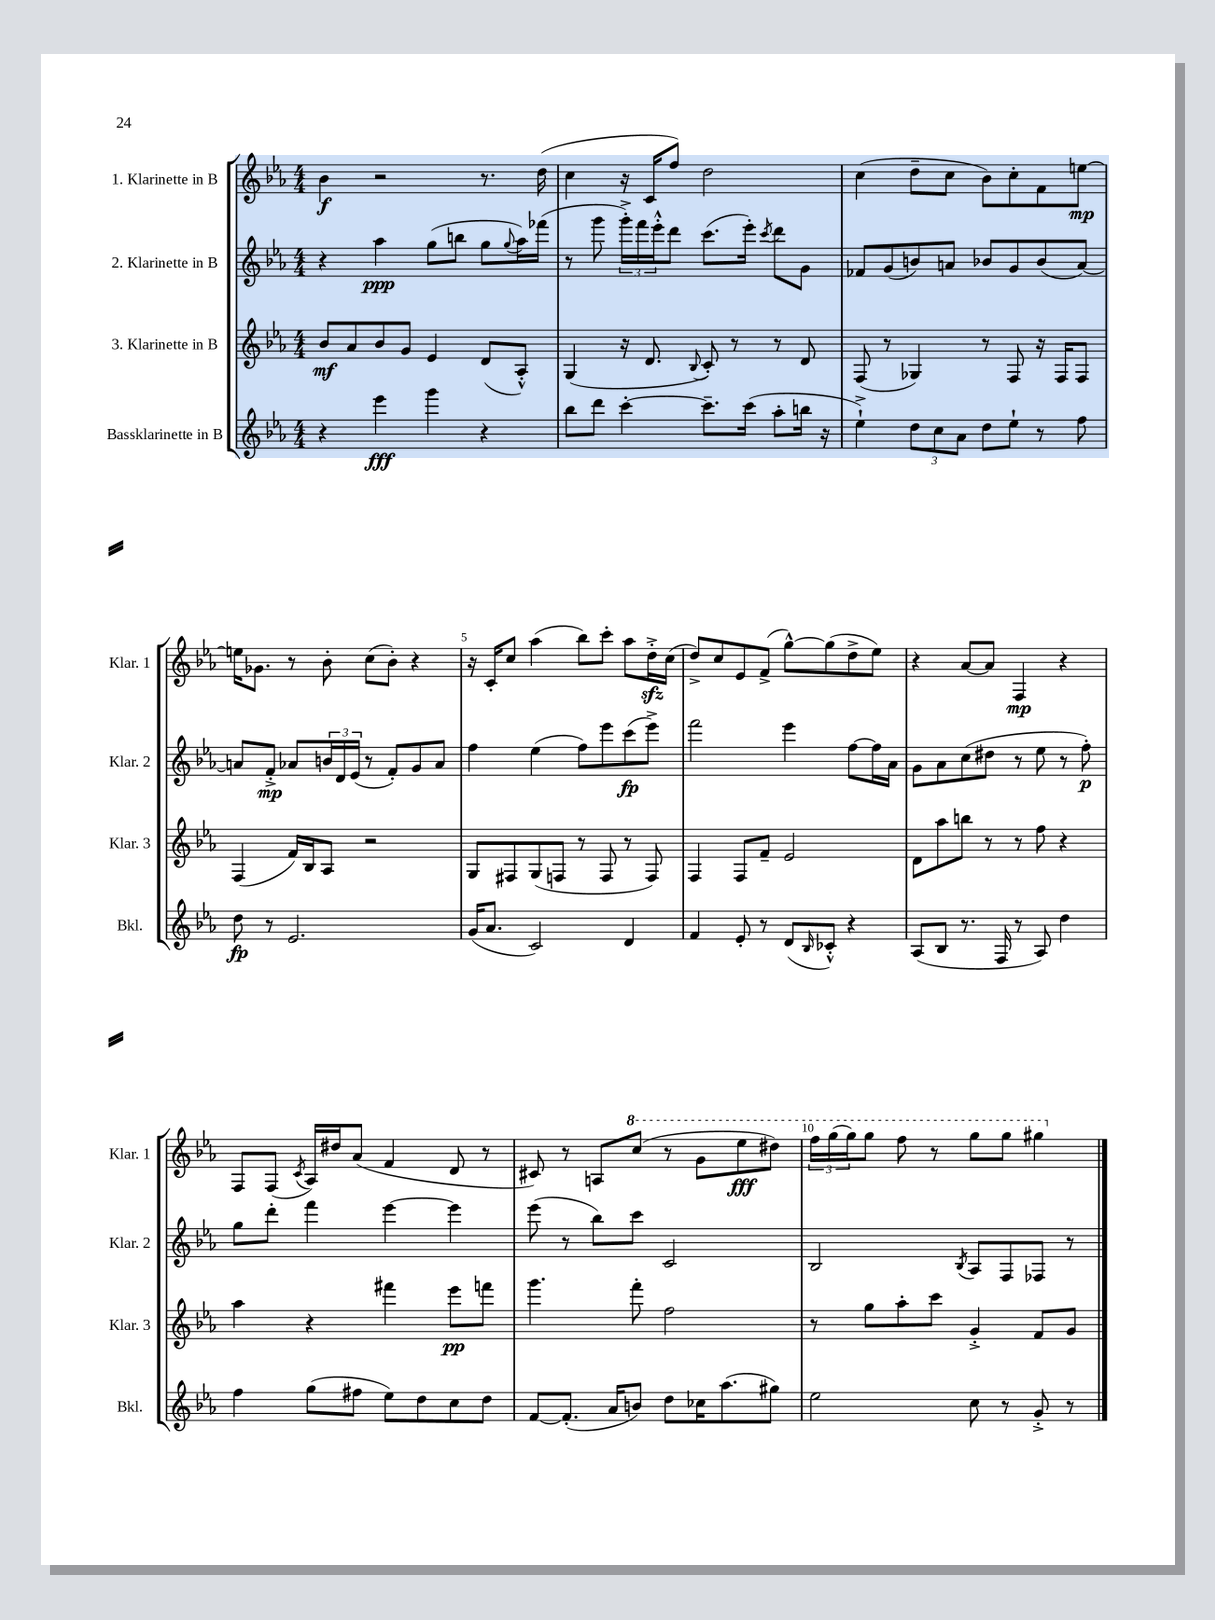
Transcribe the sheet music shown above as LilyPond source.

<<
\new StaffGroup <<
\new Staff = "s0" \with { instrumentName = "1. Klarinette in B" shortInstrumentName = "Klar. 1" } {
    \clef treble \key ees \major \numericTimeSignature \time 4/4
    bes'4\f r2 r8. d''16( |
    c''4 r16 c'16 f''8) d''2 |
    c''4( d''8-- c''8 bes'8) c''8-. f'8 e''8~\mp |
    e''16 ges'8. r8 bes'8-. c''8( bes'8-.) r4 |
    r16 c'16-. c''8 aes''4( bes''8) c'''8-. aes''8 d''16-.->\sfz c''16( |
    d''8->) c''8 ees'8 f'8->( g''8~-^) g''8( d''8-> ees''8) |
    r4 aes'8~ aes'8 f4\mp r4 |
    f8 f8( \acciaccatura { c'8 } aes16) dis''16 aes'8( f'4 d'8 r8 |
    cis'8) r8 a8 \ottava #1 c'''8( r8 g''8 ees'''8\fff dis'''8) |
    \tuplet 3/2 { f'''16 g'''16( g'''16) } g'''8 f'''8 r8 g'''8 g'''8 gis'''4 \ottava #0 \bar "|." |
}
\new Staff = "s1" \with { instrumentName = "2. Klarinette in B" shortInstrumentName = "Klar. 2" } {
    \clef treble \key ees \major \numericTimeSignature \time 4/4
    r4 aes''4\ppp g''8( b''8 g''8 \appoggiatura { g''8 } aes''16) fes'''16( |
    r8 g'''8 \tuplet 3/2 { g'''16-.->) f'''16 ees'''16-.-^ } d'''8 c'''8.( ees'''16-.) \acciaccatura { c'''8 } d'''8 g'8 |
    fes'8 g'8( b'8) a'8 bes'8 g'8 bes'8( a'8~) |
    a'8 f'8-.->\mp aes'8 \tuplet 3/2 { b'16 d'16 ees'16( } r8 f'8-.) g'8 aes'8 |
    f''4 ees''4( f''8) ees'''8 c'''8\fp( ees'''8->) |
    f'''2 ees'''4 f''8~ f''16 aes'16 |
    g'8 aes'8 c''8( dis''8 r8 ees''8 r8 f''8-.\p) |
    g''8 d'''8-. f'''4 ees'''4~ ees'''4 |
    ees'''8( r8 bes''8) c'''8 c'2 |
    bes2 \acciaccatura { bes8 } aes8 f8 fes8 r8 \bar "|." |
}
\new Staff = "s2" \with { instrumentName = "3. Klarinette in B" shortInstrumentName = "Klar. 3" } {
    \clef treble \key ees \major \numericTimeSignature \time 4/4
    bes'8\mf aes'8 bes'8 g'8 ees'4 d'8( aes8-.-^) |
    g4( r16 d'8. \appoggiatura { bes8 } c'8-.) r8 r8 d'8 |
    f8( r8 ges4) r8 f8 r16 f16 f8 |
    f4( f'16) bes16 aes8 r2 |
    g8 fis8 g8( f8 r8 f8 r8 f8) |
    f4 f8 f'8-- ees'2 |
    d'8 aes''8 b''8 r8 r8 f''8 r4 |
    aes''4 r4 fis'''4 ees'''8\pp f'''8 |
    g'''4. f'''8-. f''2 |
    r8 g''8 aes''8-. c'''8 g'4-.-> f'8 g'8 \bar "|." |
}
\new Staff = "s3" \with { instrumentName = "Bassklarinette in B" shortInstrumentName = "Bkl." } {
    \clef treble \key ees \major \numericTimeSignature \time 4/4
    r4 ees'''4\fff g'''4 r4 |
    bes''8 d'''8 c'''4~-. c'''8.-- c'''16( aes''8-. b''16 r16 |
    ees''4-!->) \tuplet 3/2 { d''8 c''8 aes'8 } d''8 ees''8-! r8 f''8 |
    d''8\fp r8 ees'2. |
    g'16( aes'8. c'2) d'4 |
    f'4 ees'8-. r8 d'8( \grace { bes16 } ces'8-.-^) r4 |
    aes8( bes8 r8. f16 r8 aes8) d''4 |
    f''4 g''8( fis''8 ees''8) d''8 c''8 d''8 |
    f'8~ f'8.-.( aes'16 b'8) d''8 ces''16 aes''8.( gis''8) |
    ees''2 c''8 r8 g'8-.-> r8 \bar "|." |
}
>>
>>
\layout { \context { \Score \override BarNumber.break-visibility = ##(#f #t #t) barNumberVisibility = #(every-nth-bar-number-visible 5) } }
